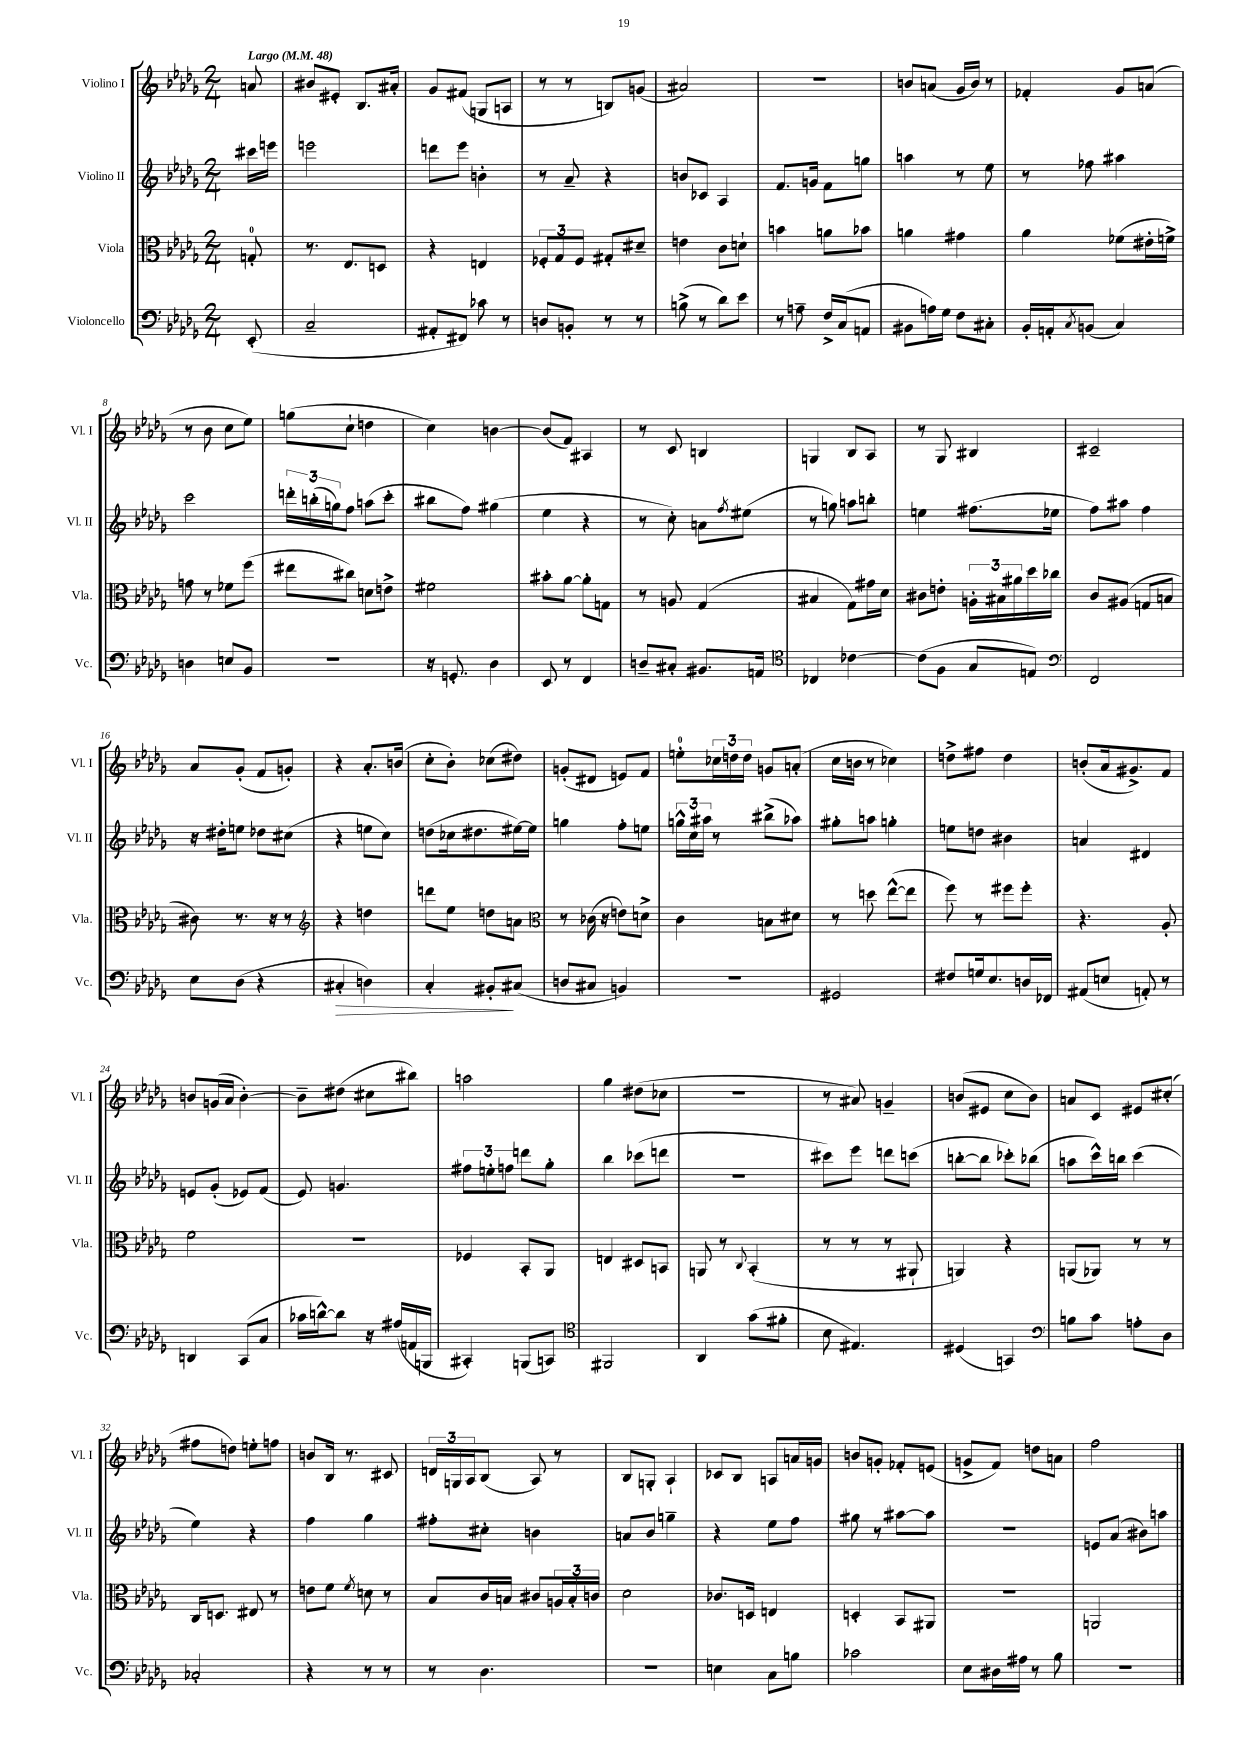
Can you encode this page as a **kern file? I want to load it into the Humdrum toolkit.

**kern	**kern	**kern	**kern
*staff4	*staff3	*staff2	*staff1
*clefF4	*clefC3	*clefG2	*clefG2
*k[b-e-a-d-g-]	*k[b-e-a-d-g-]	*k[b-e-a-d-g-]	*k[b-e-a-d-g-]
*M2/4	*M2/4	*M2/4	*M2/4
*MM48	*MM48	*MM48	*MM48
(8EE-'	8G'	16ccc#	8a
.	.	16eee	.
=	=	=	=
2C~	8.r	2eee	8b#
.	.	.	8e#'
.	8.E-	.	.
.	.	.	8.B-
.	8D	.	.
.	.	.	16a#'
=	=	=	=
8AA#'	4r	8ddd	8g-
8FF#)	.	8eee-	(8f#
8c-	4E	4b'	8G
8r	.	.	8A
=	=	=	=
8D	12F-'	8r	8r
.	12G-	.	.
8BB'	.	8a-~	8r
.	12F-	.	.
8r	8G#'	4r	8B)
8r	8d#~	.	(8g
=	=	=	=
(8B^	4e	8b	2a#)
8r	.	8c-	.
8d-)	8c	4A-	.
8e-	8d`	.	.
=	=	=	=
8r	4b	8.f	2r
8A~	.	.	.
.	.	16g	.
16F^	8a	8f	.
(16C	.	.	.
8AA	8b-	8gg	.
=	=	=	=
8BB#	4a	4aa	8b
16A)	.	.	(8a
16G-	.	.	.
8F	4g#	8r	16g-
.	.	.	16b)
8C#'	.	8ee-	8r
=	=	=	=
16BB-'	4a-	8r	4f-'
16AA'	.	.	.
8qC	.	.	.
(8BB	.	8ff-	.
4C)	(8f-	4aa#	8g-
.	16e#'	.	(8a
.	16f^)	.	.
=	=	=	=
4D	8g	2ccc	8r
.	8r	.	8b-
8E	8f-	.	8cc
8BB-	(8ff	.	8ee-)
=	=	=	=
2r	8ee#	24ddd'	(8gg
.	.	(24bb'	.
.	.	24gg)	.
.	8cc#)	8ff	8cc`
.	8d	(8aa	4dd
.	8e^	8ccc'	.
=	=	=	=
16r	2f#	8bb#	4cc)
8.GG'	.	.	.
.	.	8ff)	.
4D-	.	(4gg#	[4b
=	=	=	=
8EE-	8b#'	4ee-	(8b]
8r	[8a-	.	8f)
4FF	8a-']	4r	4A#
.	8G	.	.
=	=	=	=
8D~	8r	8r	8r
8C#'	8A	8cc')	8c
8.BB#	(4G-	8a	4B
.	.	8qff	.
.	.	(8ee#	.
16AA	.	.	.
=	=	=	=
*clefC4	*	*	*
4C-	4B#	8r	4G
.	.	8gg)	.
[4c-	8G-)	8aa	8B-
.	16g#	8bb'	8A-
.	16d-	.	.
=	=	=	=
(8c-]	8c#	4ee	8r
8F	8e'	.	8G-
8G-	24A'	(8.ff#	4B#
.	24B#	.	.
.	24a#	.	.
8E)	16dd-	.	.
.	16cc-	16ee-	.
=	=	=	=
*clefF4	*	*	*
2FF	8c	8ff)	2c#~
.	(8A#	8aa#	.
.	8G	4ff	.
.	8B	.	.
=	=	=	=
8E-	8c#)	16r	8a-
.	.	16dd#'	.
(8D-	8.r	8ee	(8g-'
4r	.	8dd-	8f
.	16r	.	.
.	8r	(8cc#	8g')
=	=	=	=
*	*clefG2	*	*
4C#'	4r	4r	4r
4D)	4dd	8ee	8.a-'
.	.	8cc)	.
.	.	.	(16b
=	=	=	=
4C'	8ddd	(8dd	8cc'
.	8ee-	16cc-	8b-')
.	.	8.dd#	.
8BB#'	8dd	.	(8cc-
(8C#	8a	[16ee#)	8dd#)
.	.	16ee#]	.
=	=	=	=
*	*clefC3	*	*
8D	8r	4gg	(8g'
8C#	(16c-	.	8d#
.	16r	.	.
4BB)	8e)	8ff'	8e)
.	8d^	8ee	8f
=	=	=	=
2r	4c	24gg^^	8ee'
.	.	24cc	.
.	.	24aa#	.
.	.	8r	24cc-
.	.	.	24dd
.	.	.	24dd
.	8B	(8bb#^	8g
.	8d#	8aa-)	(8a'
=	=	=	=
2GG#	8r	8gg#'	16cc
.	.	.	16b
.	8dd	8aa	8r
.	([8ee-^^	4gg'	4cc-)
.	8ee-]	.	.
=	=	=	=
8F#	8ff)	8ee	8dd^
16G	8r	8dd	8ff#
8.E-	.	.	.
.	8ff#	4b#	4dd
16D	8ff#'	.	.
16FF-	.	.	.
=	=	=	=
(8AA#	4.r	4a	(8b'
8E	.	.	16a-
.	.	.	8.g#^)
8AA')	.	4d#	.
8r	8A-'	.	8f
=	=	=	=
4DD	2f	8e	8b
.	.	(8g-'	(16g
.	.	.	16a-
(8CC	.	8e-)	[4b')
8C	.	(8f	.
=	=	=	=
16c-	2r	8e-)	8b~]
[16d^^)	.	.	.
8d]	.	4.g	(8dd#
16r	.	.	8cc#
(16A#	.	.	.
16AA	.	.	8bb#)
16BBB	.	.	.
=	=	=	=
4CC#')	4F-	12ff#	2aa
.	.	12ee'	.
.	.	12ff	.
(8BBB	8BB-'	8ddd	.
8CC)	8AA-	8gg-'	.
=	=	=	=
*clefC4	*	*	*
2FF#	4E	4bb-	4gg-
.	8D#	(8ccc-	(8dd#
.	8BB	8ddd	8cc-
=	=	=	=
4AA-	8AA	2r	2r
.	8r	.	.
.	8qqC	.	.
(8g-	(4BB-'	.	.
8f#'	.	.	.
=	=	=	=
8B-	8r	8ccc#)	8r
4.E#)	8r	8eee-	8a#)
.	8r	8ddd	4g~
.	8AA#`	(8ccc	.
=	=	=	=
(4D#	4AA)	[8bb'	(8b
.	.	8bb]	8e#
4GG)	4r	8ccc-')	8cc
.	.	(8bb-	8b)
=	=	=	=
*clefF4	*	*	*
8B	(8AA	8aa	8a
8c	8AA-)	16ccc^^)	8c
.	.	16bb	.
8A'	8r	(4ccc	8e#
8D-	8r	.	(8cc#'
=	=	=	=
2C-'	16C	4ee-)	8ff#
.	8.D	.	.
.	.	.	8dd)
.	8E#	4r	8ee'
.	8r	.	8ff
=	=	=	=
4r	8e	4ff	8b
.	8f	.	16B-
.	.	.	8.r
.	8qf	.	.
8r	8d	4gg-	.
8r	8r	.	8c#
=	=	=	=
8r	8B-	8ff#'	24d
.	.	.	24G
.	.	.	24A-
4.D-	16c	8cc#'	(8B-
.	16B	.	.
.	8c#	4b	8A-)
.	24A	.	8r
.	24B'	.	.
.	24c	.	.
=	=	=	=
2r	2d-	8a	8B-
.	.	8b-	8G'
.	.	4gg~	4A-`
=	=	=	=
4E	8.c-	4r	8c-
.	.	.	8B-
.	16D	.	.
8C	4E	8ee-	8A
8B	.	8ff	16a
.	.	.	16g
=	=	=	=
2c-	4D'	8gg#	8b
.	.	8r	8g'
.	8BB-	[8aa#	8f-'
.	8AA#	8aa#]	(8e
=	=	=	=
8E-	2r	2r	8g^
16D#	.	.	8f)
16A#	.	.	.
8r	.	.	8dd
8B-	.	.	8a
=	=	=	=
2r	2AA	8e	2ff
.	.	(8a-	.
.	.	8b#)	.
.	.	8aa	.
==	==	==	==
*-	*-	*-	*-
